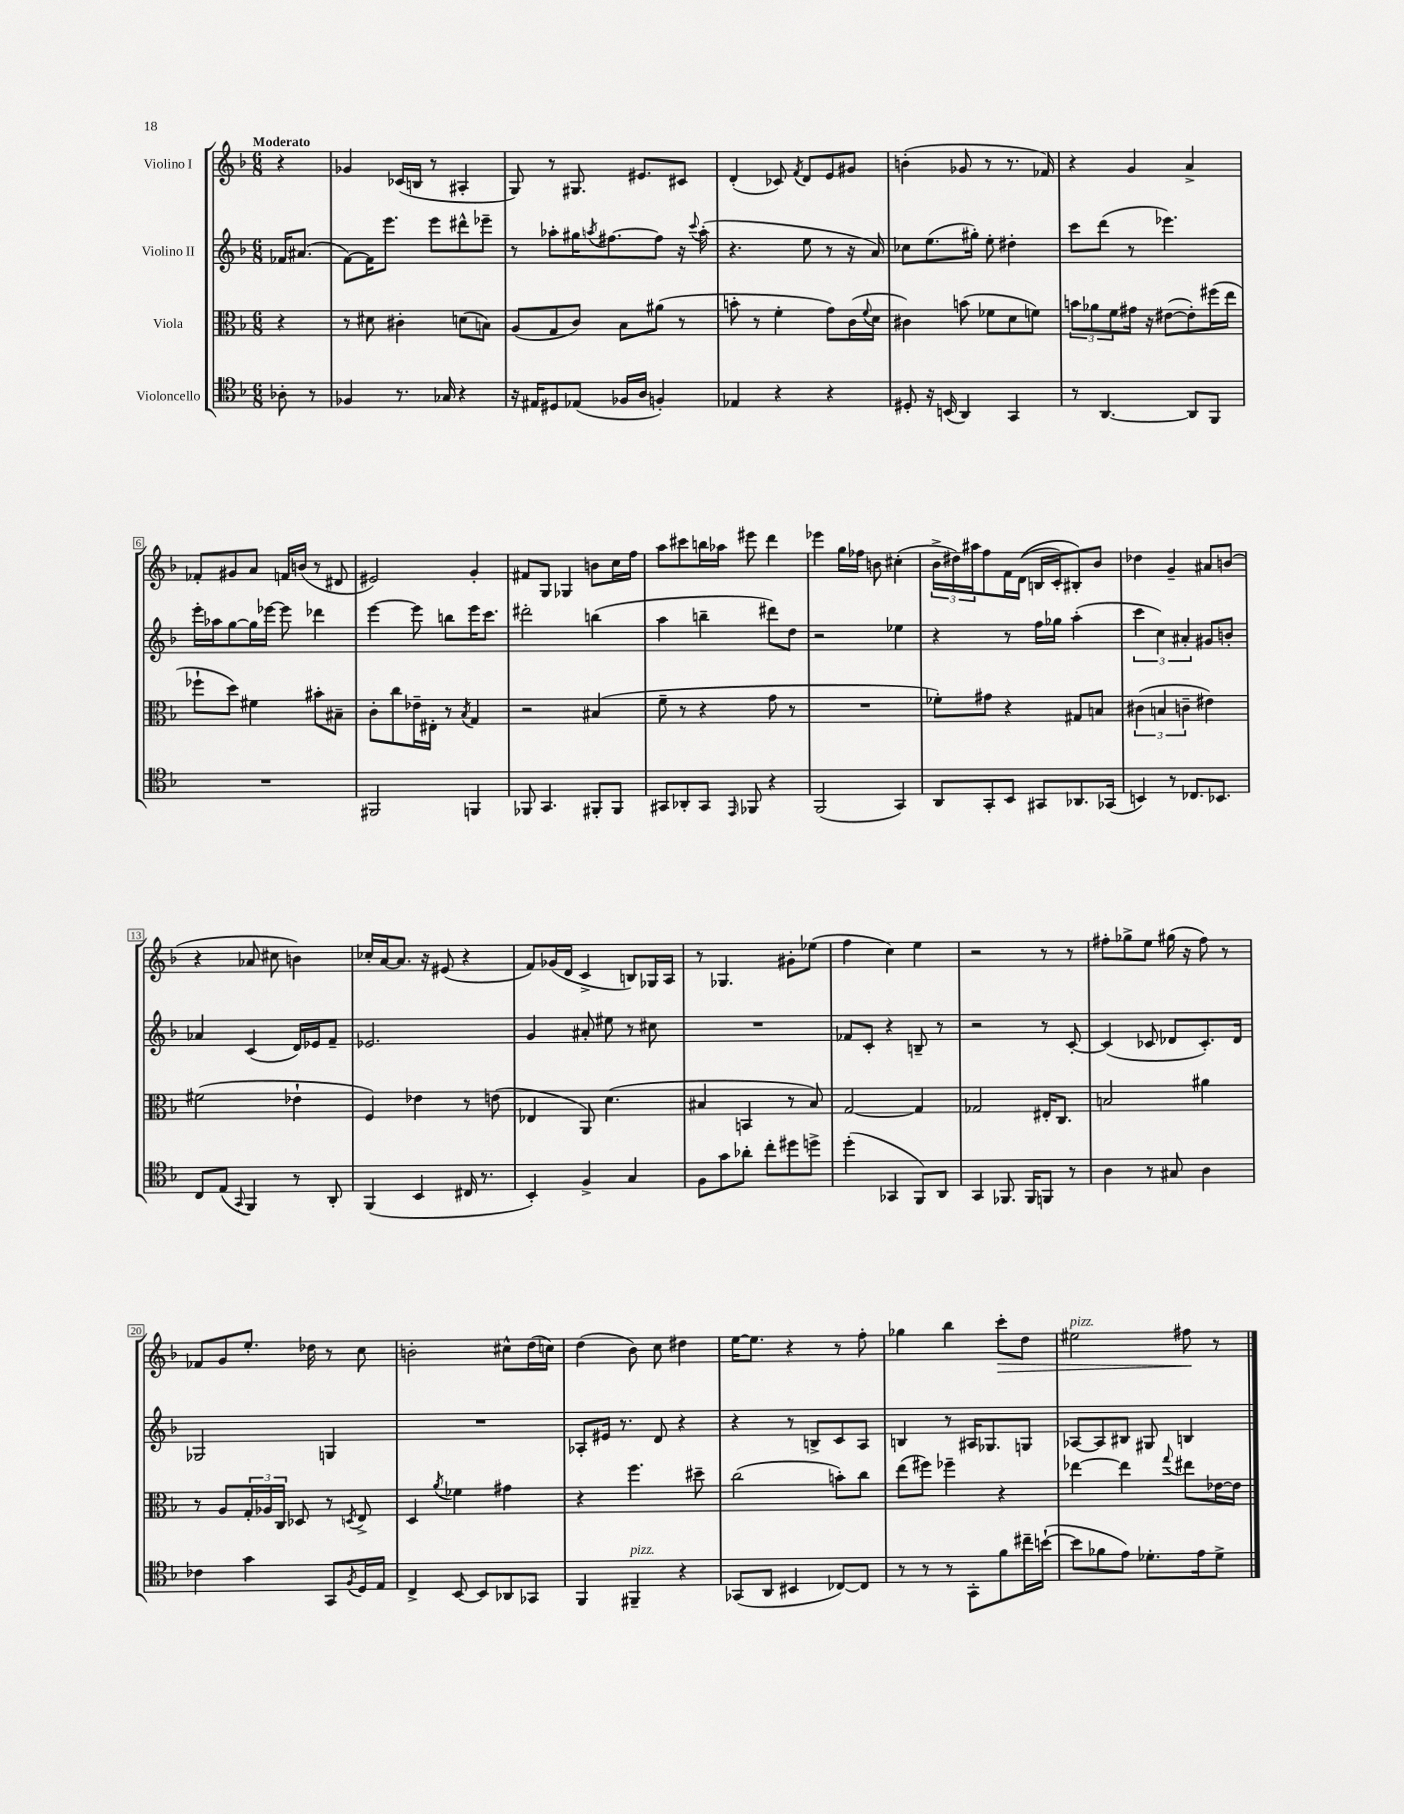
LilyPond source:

<<
\new StaffGroup <<
\new Staff = "s0" \with { instrumentName = "Violino I" } {
    \clef treble \key f \major \numericTimeSignature \time 6/8 \partial 4 \tempo "Moderato"
    r4 |
    ges'4 ces'16( b16 r8 ais4-. |
    g8) r8 gis8. eis'8. cis'8 |
    d'4-.( ces'8) \acciaccatura { f'8 } d'8 e'8 gis'8 |
    b'4-.( ges'8 r8 r8. fes'16) |
    r4 g'4 a'4-> |
    fes'8-. gis'8 a'8 f'16 b'16( r8 dis'8 |
    eis'2) g'4-. |
    fis'8 g8 ges4 b'8 c''16 f''16 |
    a''8 cis'''8 b''16 aes''16 eis'''8 d'''4 |
    ees'''4 g''16 fes''16 b'8 cis''4-.( |
    \tuplet 3/2 { bes'16-> dis''16) ais''16 } f''8 f'16 d'16(\( b16 c'16-.) bis8-.\) bes'8 |
    des''4 g'4-- ais'8 b'8( |
    r4 aes'8 cis''8 b'4) |
    ces''16-. a'16~ a'8. r16 eis'8( r4 |
    f'8) ges'16( d'16 c'4-> b8) ges16 a16 |
    r8 ges4. gis'8-. ees''8( |
    f''4 c''4) e''4 |
    r2 r8 r8 |
    fis''8-. ges''8-> e''8 gis''16( r16 fis''8) r8 |
    fes'8 g'8 e''8.-. des''16 r8 c''8 |
    b'2-. cis''8-^ d''16( c''16) |
    d''4( bes'8) c''8 dis''4 |
    e''16~ e''8. r4 r8 f''8-. |
    ges''4 bes''4 c'''8-.\> d''8 |
    eis''2^\markup { \italic "pizz." } fis''8\! r8 \bar "|." |
}
\new Staff = "s1" \with { instrumentName = "Violino II" } {
    \clef treble \key f \major \numericTimeSignature \time 6/8 \partial 4
    fes'16 ais'8.( |
    f'8~) f'16 e'''8. e'''8 dis'''8-^ ees'''8-- |
    r8 aes''8-. gis''16 \acciaccatura { a''8 } fis''8.~ fis''8 r16 \appoggiatura { c'''8 } a''16-.( |
    r4. e''8 r8 r16 a'16) |
    ces''8 e''8.( gis''16-.) e''8-. dis''4-. |
    c'''8 d'''8( r8 ees'''4.) |
    e'''16-. aes''16 g''8~ g''16 ees'''16~ ees'''8 des'''4 |
    e'''4~ e'''8 b''8 e'''16 c'''8. |
    dis'''2-. b''4( |
    a''4 b''4-- dis'''8) d''8 |
    r2 ees''4 |
    r4 r8 f''16 ges''16 a''4-.( |
    \tuplet 3/2 { c'''4 c''4) ais'4-. } gis'8 b'8-. |
    aes'4 c'4( d'16) ees'16 f'8-- |
    ees'2. |
    g'4 ais'8-. eis''8 r8 cis''8 |
    R2. |
    fes'8 c'8-. r4 b8-- r8 |
    r2 r8 c'8~-. |
    c'4( ces'8 des'8 ces'8.-.) des'16 |
    ges2 g4 |
    R2. |
    aes8-. eis'16 r8. d'8 r4 |
    r4 r8 b8-> c'8 a8 |
    b4 r8 ais16 ges8. g8 |
    aes8~ aes8 bis8 gis8 b4 \bar "|." |
}
\new Staff = "s2" \with { instrumentName = "Viola" } {
    \clef alto \key f \major \numericTimeSignature \time 6/8 \partial 4
    r4 |
    r8 dis'8 cis'4-. d'8( b8) |
    a8( g8 c'8) bes8 ais'8( r8 |
    b'8-. r8 f'4-. g'8) c'16( \appoggiatura { f'8 } d'16 |
    cis'4) b'8( fes'8 d'8 f'8) |
    \tuplet 3/2 { b'8 aes'8 f'8 } gis'16 r16 eis'8~( eis'8-.) fis''16( e''16 |
    fes''8-! d''8) fis'4 bis'8-. bis8-- |
    c'8-. c''8 ees'16-- eis16-. r8 \acciaccatura { bes8 } g4 |
    r2 bis4( |
    f'8-- r8 r4 g'8 r8 |
    R2. |
    fes'8-.) gis'8 r4 gis8 b8 |
    \tuplet 3/2 { cis'4( b4 c'4-- } eis'4) |
    fis'2( ees'4-! |
    f4) ees'4 r8 e'8( |
    ees4 a,8) d'4.( |
    bis4 b,4 r8 bis8) |
    g2~ g4 |
    ges2 eis16-. c8. |
    b2 ais'4 |
    r8 a8 \tuplet 3/2 { g16-. aes16 c16 } des8 r8 \acciaccatura { d8 } e8-> |
    d4 \acciaccatura { a'8 } fes'4 gis'4 |
    r4 f''4. dis''8-- |
    c''2( b'8-.) c''8 |
    e''8( fis''8) fes''4-- r4 |
    ees''4~ ees''4 \appoggiatura { g''8 } eis''8 ees'16~ ees'16 \bar "|." |
}
\new Staff = "s3" \with { instrumentName = "Violoncello" } {
    \clef tenor \key f \major \numericTimeSignature \time 6/8 \partial 4
    aes8-. r8 |
    fes4 r8. ges16 r4 |
    r16 eis16 dis8 ees8( fes16 a16 f4-.) |
    ees4 r4 r4 |
    dis8-. r16 b,16( a,4) g,4 |
    r8 a,4.~ a,8 f,8 |
    R2. |
    fis,2 f,4 |
    fes,8 g,4. fis,8-. fis,8 |
    gis,8 aes,8-. gis,8 \grace { e,16 } fes,8 r4 |
    f,2( g,4) |
    a,8 g,8-. bes,8 gis,8 aes,8. ges,16( |
    b,4) r8 ces8. bes,8. |
    c8 e8( \appoggiatura { g,8 } f,4) r8 a,8-. |
    f,4( bes,4 cis16 r8. |
    bes,4-.) f4-> g4 |
    f8 g'8 aes'8-. c''8-. dis''8 d''8-> |
    d''4-.( ges,4 f,8) a,8 |
    g,4 fes,8. fes,16 f,8 r8 |
    a4 r8 gis8 a4 |
    ces'4 g'4 g,8 \acciaccatura { f8 } d16 e16 |
    c4-> bes,8~ bes,8 aes,8 ges,8 |
    f,4 fis,4--^\markup { \italic "pizz." } r4 |
    ges,8( a,8 bis,4 ces8~) ces8 |
    r8 r8 r8 g,8-. f'8 cis''16-- b'16~-!( |
    b'8 fes'8 e'8) des'8.-. e'16 des'8-> \bar "|." |
}
>>
>>
\layout { \context { \Score \override BarNumber.stencil = #(make-stencil-boxer 0.1 0.3 ly:text-interface::print) } }
